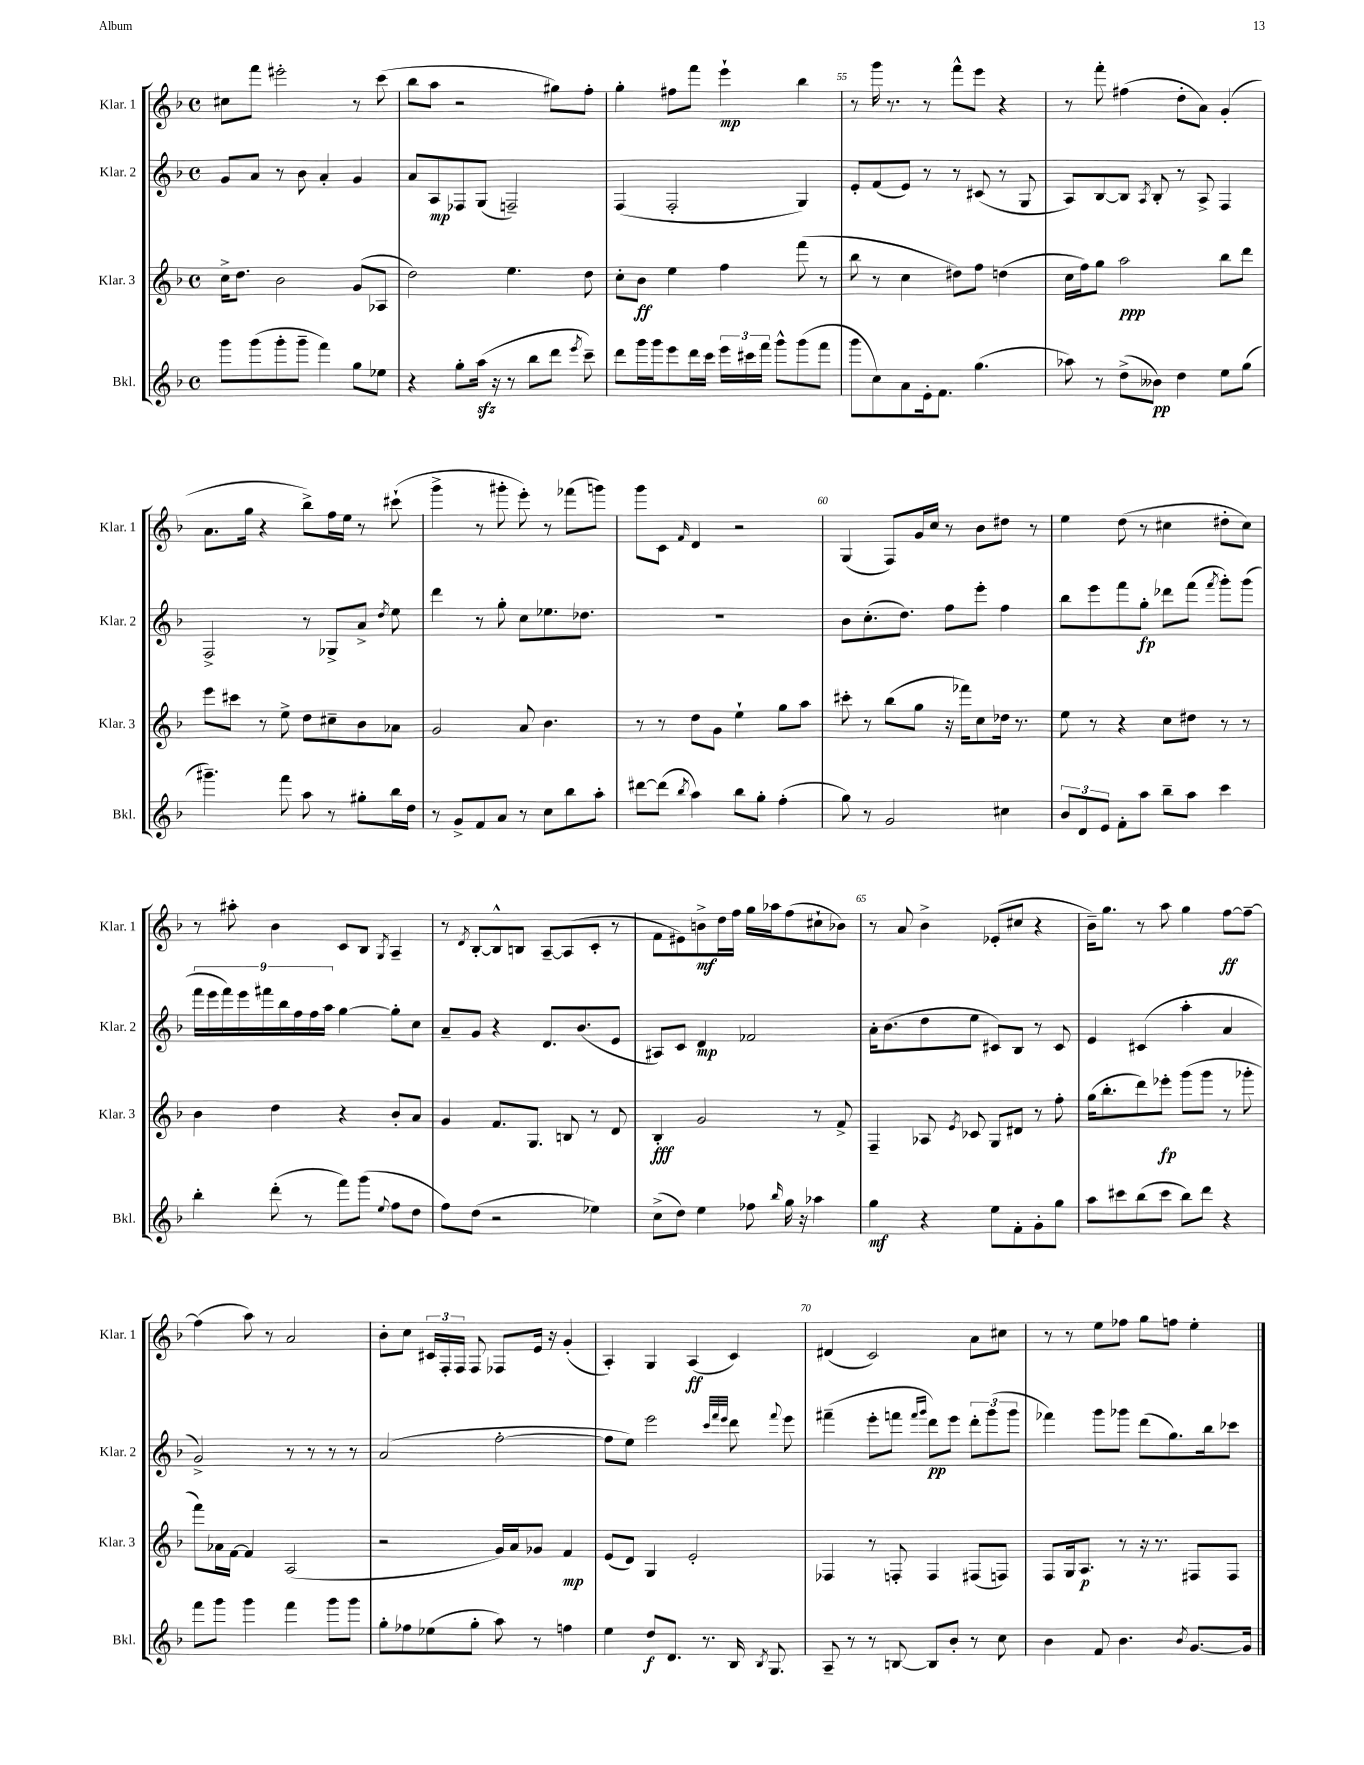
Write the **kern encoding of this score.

**kern	**dynam	**kern	**dynam	**kern	**dynam	**kern	**dynam
*part4	*part4	*part3	*part3	*part2	*part2	*part1	*part1
*staff4	*staff4	*staff3	*staff3	*staff2	*staff2	*staff1	*staff1
*I"Bkl.	*	*I"Klar. 3	*	*I"Klar. 2	*	*I"Klar. 1	*
*I'Bkl.	*	*I'Klar. 3	*	*I'Klar. 2	*	*I'Klar. 1	*
*clefG2	*	*clefG2	*	*clefG2	*	*clefG2	*
*k[b-]	*	*k[b-]	*	*k[b-]	*	*k[b-]	*
*M4/4	*	*M4/4	*	*M4/4	*	*M4/4	*
*met(c)	*	*met(c)	*	*met(c)	*	*met(c)	*
=52	=52	=52	=52	=52	=52	=52	=52
8ggg\L	.	16cc^\KL	.	8g/L	.	8cc#X\L	.
.	.	8.dd\J	.	.	.	.	.
(8ggg\	.	.	.	8a/J	.	8fff\J	.
8ggg'\	.	2b-\	.	8r	.	2eee#X'\	.
8ggg~\J	.	.	.	8b-\	.	.	.
4fff\)	.	.	.	4a'/	.	.	.
8gg\L	.	(8g/L	.	4g/	.	8r	.
8ee-X\J	.	8A-X/J	.	.	.	(8ccc\	.
=53	=53	=53	=53	=53	=53	=53	=53
4r	.	2dd\)	.	8a/L	.	8bb-\L	.
.	.	.	.	8A/	mp	8aa\J	.
8gg'\L	.	.	.	8F-X/	.	2r	.
(16aazz\Jk	.	.	.	(8G/J	.	.	.
16r	.	.	.	.	.	.	.
8r	.	4.ee\	.	2Fn~/)	.	.	.
8bb-\L	.	.	.	.	.	.	.
8ddd\J	.	.	.	.	.	8gg#X\L)	.
8qeee/	.	.	.	.	.	.	.
8ccc~\)	.	8dd\	.	.	.	8ff'\J	.
=54	=54	=54	=54	=54	=54	=54	=54
8ddd\L	.	8cc'\L	.	(4F/	.	4gg'\	.
16ggg\L	.	8b-\J	ff	.	.	.	.
16ggg\J	.	.	.	.	.	.	.
8eee\	.	4ee\	.	2F'/	.	8ff#X\L	.
16ddd\L	.	.	.	.	.	8fff\J	.
16ccc\JJ	.	.	.	.	.	.	.
24eee\LL	.	4ff\	.	.	.	4eee`\	mp
24ccc#X\	.	.	.	.	.	.	.
24fff\JJ	.	.	.	.	.	.	.
8ggg^^\L	.	.	.	.	.	.	.
(8ggg\	.	(8fff\	.	4G/)	.	4bb-\	.
8fff\J	.	8r	.	.	.	.	.
=55	=55	=55	=55	=55	=55	=55	=55
8ggg\L	.	8bb-\	.	8e'/L	.	8r	.
8cc\)	.	8r	.	(8f/	.	16ggg\	.
.	.	.	.	.	.	8.r	.
8a\	.	4cc\	.	8e/J)	.	.	.
16e'\k	.	.	.	8r	.	8r	.
8.f\J	.	.	.	.	.	.	.
.	.	8dd#X\L)	.	8r	.	8fff^^\L	.
(4.gg\	.	8ff\J	.	(8c#X/	.	8eee\J	.
.	.	(4ddn\	.	8r	.	4r	.
.	.	.	.	8G/	.	.	.
=56	=56	=56	=56	=56	=56	=56	=56
8aa-X\)	.	16cc\LL	.	8A/L)	.	8r	.
.	.	16ff\J)	.	.	.	.	.
8r	.	8gg\J	.	[8B-/	.	8fff'\	.
(8dd^\L	.	2aa\	ppp	8B-/J]	.	(4ff#X\	.
.	.	.	.	8qA/	.	.	.
8b--X\J)	pp	.	.	8B-'/	.	.	.
4dd\	.	.	.	8r	.	8dd'\L	.
.	.	.	.	8A^/	.	8a\J)	.
8ee\L	.	8bb-\L	.	4F/	.	(4g'/	.
(8gg\J	.	8ddd\J	.	.	.	.	.
!!LO:LB:g=z
=57	=57	=57	=57	=57	=57	=57	=57
4.ggg#X~\)	.	8eee\L	.	2F^/	.	8.a\L	.
.	.	8ccc#X\J	.	.	.	.	.
.	.	.	.	.	.	16gg\Jk	.
.	.	8r	.	.	.	4r	.
8fff\	.	8ee^\	.	.	.	.	.
8aa\	.	8dd\L	.	8r	.	8bb-^\L)	.
8r	.	8cc#X~\	.	8G-X^/L	.	16ff\L	.
.	.	.	.	.	.	16ee\JJ	.
8gg#X'\L	.	8b-\	.	8a^/J	.	8r	.
.	.	.	.	8qdd/	.	.	.
16bb-\L	.	8a-X\J	.	8ee\	.	(8ccc#X`\	.
16dd\JJ	.	.	.	.	.	.	.
=58	=58	=58	=58	=58	=58	=58	=58
8r	.	2g/	.	4ddd\	.	4ggg^\	.
8g^/L	.	.	.	.	.	.	.
8f/	.	.	.	8r	.	8r	.
8a/J	.	.	.	8gg'\	.	8ggg#X'\	.
8r	.	8a/	.	8cc\L	.	8eee'\)	.
8cc\L	.	4.b-\	.	8.ee-X\	.	8r	.
8bb-\	.	.	.	.	.	(8fff-X\L	.
.	.	.	.	8.dd-X\J	.	.	.
8aa'\J	.	.	.	.	.	8gggn\J)	.
=59	=59	=59	=59	=59	=59	=59	=59
[8ddd#X\L	.	8r	.	1r	.	8ggg\L	.
(8ddd#\J]	.	8r	.	.	.	8c\J	.
8qbb-/	.	.	.	.	.	16qqf/	.
4aa\)	.	8dd\L	.	.	.	4d/	.
.	.	8g\J	.	.	.	.	.
8bb-\L	.	4ee`\	.	.	.	2r	.
8gg'\J	.	.	.	.	.	.	.
(4ff'\	.	8gg\L	.	.	.	.	.
.	.	8aa\J	.	.	.	.	.
=60	=60	=60	=60	=60	=60	=60	=60
8gg\)	.	8ccc#X'\	.	8b-\L	.	(4G/	.
8r	.	8r	.	(8.cc'\	.	.	.
2g/	.	(8bb-\L	.	.	.	8F/L)	.
.	.	.	.	8.dd\J)	.	.	.
.	.	8gg\J	.	.	.	16g/L	.
.	.	.	.	.	.	16cc/JJ	.
.	.	16r	.	8ff\L	.	8r	.
.	.	16fff-X\KL)	.	.	.	.	.
.	.	8cc\	.	8eee'\J	.	8b-\L	.
4cc#X\	.	16dd-X\Jk	.	4ff\	.	8dd#X\J	.
.	.	8.r	.	.	.	.	.
.	.	.	.	.	.	8r	.
=61	=61	=61	=61	=61	=61	=61	=61
12b-/L	.	8ee\	.	8bb-\L	.	4ee\	.
12d/	.	.	.	.	.	.	.
.	.	8r	.	8eee\	.	.	.
12e/J	.	.	.	.	.	.	.
8f'\L	.	4r	.	8fff\	.	(8dd\	.
8aa\J	.	.	.	8gg'\J	fp	8r	.
8bb-~\L	.	8cc\L	.	8ddd-X\L	.	4cc#X\	.
8aa\J	.	8dd#X\J	.	(8fff\J	.	.	.
.	.	.	.	8qfff/	.	.	.
4ccc\	.	8r	.	8ggg'\L)	.	8dd#X'\L	.
.	.	8r	.	(8ggg\J	.	8cc#\J)	.
!!LO:LB:g=z
=62	=62	=62	=62	=62	=62	=62	=62
4bb-'\	.	4b-\	.	18fff\LL	.	8r	.
.	.	.	.	18eee\	.	.	.
.	.	.	.	18fff\)	.	.	.
.	.	.	.	.	.	8aa#X'\	.
.	.	.	.	18eee\	.	.	.
.	.	.	.	18fff#X\	.	.	.
(8ddd'\	.	4dd\	.	.	.	4b-\	.
.	.	.	.	18bb-\	.	.	.
.	.	.	.	18ff\	.	.	.
8r	.	.	.	.	.	.	.
.	.	.	.	18ff\	.	.	.
.	.	.	.	18aa\JJ	.	.	.
8fff\L)	.	4r	.	[4gg\	.	8c/L	.
(8ggg\J	.	.	.	.	.	8B-/J	.
8qqee/	.	.	.	.	.	8qG/	.
8ff\L	.	8b-'/L	.	8gg'\L]	.	4A~/	.
8dd\J	.	8a/J	.	8cc\J	.	.	.
=63	=63	=63	=63	=63	=63	=63	=63
8ff\L)	.	4g/	.	8a~/L	.	8r	.
.	.	.	.	.	.	8qd/	.
(8dd\J	.	.	.	8g/J	.	[8B-'/L	.
2r	.	8.f/L	.	4r	.	8B-^^/]	.
.	.	.	.	.	.	8Bn/J	.
.	.	8.G/J	.	.	.	.	.
.	.	.	.	8.d/L	.	[8A~/L	.
.	.	8Bn/	.	.	.	(8A/]	.
.	.	.	.	(8.b-/	.	.	.
4ee-X\)	.	8r	.	.	.	8c'/J	.
.	.	8d/	.	8e/J	.	8r	.
=64	=64	=64	=64	=64	=64	=64	=64
(8cc^\L	.	4B-'/	fff	8A#X/L)	.	8f\L	.
8dd\J)	.	.	.	8c/J	.	8e#X\)	.
4ee\	.	2g/	.	4d/	mp	8bn^\	mf
.	.	.	.	.	.	16dd\L	.
.	.	.	.	.	.	16ff\JJ	.
8ff-X\	.	.	.	2f-X/	.	16gg\LL	.
.	.	.	.	.	.	16aa-X\J	.
16qqbb-/	.	.	.	.	.	.	.
16gg\	.	.	.	.	.	(8ff\	.
16r	.	.	.	.	.	.	.
4aa-X\	.	8r	.	.	.	8cc#X`\	.
.	.	8f^/	.	.	.	8b-X\J)	.
=65	=65	=65	=65	=65	=65	=65	=65
4gg\	mf	4F~/	.	16a'\KL	.	8r	.
.	.	.	.	(8.b-\	.	.	.
.	.	.	.	.	.	8a/	.
4r	.	8A-X/	.	8dd\	.	4b-^\	.
.	.	8qe/	.	.	.	.	.
.	.	8c-X/	.	8ee\J	.	.	.
8ee\L	.	8G/L	.	8c#X/L)	.	(8e-X'/L	.
8f'\	.	8d#X/J	.	8B-/J	.	8cc#X/J	.
8g'\	.	8r	.	8r	.	4r	.
8gg\J	.	8ff'\	.	8c#/	.	.	.
=66	=66	=66	=66	=66	=66	=66	=66
8aa\L	.	(16gg\KL	.	4e/	.	16b-~\KL)	.
.	.	8.bb-'\	.	.	.	8.gg\J	.
8ccc#X\	.	.	.	.	.	.	.
(8bb-\	.	8ddd\)	.	(4c#X/	.	8r	.
8ccc#\J	.	8eee-X'\J	fp	.	.	8aa\	.
8bb-\L)	.	(8ggg\L	.	4aa'\	.	4gg\	.
8ddd\J	.	8ggg\J	.	.	.	.	.
4r	.	8r	.	4a/	.	[8ff\L	ff
.	.	8ggg-X'\	.	.	.	8ff~\J_	.
!!LO:LB:g=z
=67	=67	=67	=67	=67	=67	=67	=67
8fff\L	.	8fff\L)	.	2g^/)	.	(4ff\]	.
8ggg\J	.	16a-X\L	.	.	.	.	.
.	.	[16f\JJ	.	.	.	.	.
4ggg\	.	4f/]	.	.	.	8aa\)	.
.	.	.	.	.	.	8r	.
4fff\	.	(2A/	.	8r	.	2a/	.
.	.	.	.	8r	.	.	.
8ggg\L	.	.	.	8r	.	.	.
8ggg\J	.	.	.	8r	.	.	.
=68	=68	=68	=68	=68	=68	=68	=68
8gg'\L	.	2r	.	(2a/	.	8b-'\L	.
8ff-X\	.	.	.	.	.	8cc\J	.
(8ee-X\	.	.	.	.	.	24c#X/LL	.
.	.	.	.	.	.	24F'/	.
.	.	.	.	.	.	24F/JJ	.
8gg'\J	.	.	.	.	.	8F/	.
8aa\)	.	16g/LL)	.	[2ff'\	.	8F-X/L	.
.	.	16a/J	.	.	.	.	.
8r	.	8g-X/J	.	.	.	16e/Jk	.
.	.	.	.	.	.	16r	.
4ffn\	.	4f/	mp	.	.	(4g'/	.
=69	=69	=69	=69	=69	=69	=69	=69
4ee\	.	(8e/L	.	8ff\L]	.	4A'/)	.
.	.	8d/J)	.	8ee\J)	.	.	.
8dd/L	f	4G/	.	2eee\	.	4G/	.
8.d/J	.	.	.	.	.	.	.
.	.	2e'/	.	.	.	(4A/	ff
8.r	.	.	.	.	.	.	.
.	.	.	.	32qqccc/LLL	.	.	.
.	.	.	.	32qqfff/	.	.	.
.	.	.	.	32qqeee/JJJ	.	.	.
16B-/	.	.	.	8ddd\	.	4c/)	.
8qB-/	.	.	.	.	.	.	.
8.G/	.	.	.	.	.	.	.
.	.	.	.	8qqfff/	.	.	.
.	.	.	.	8eee\	.	.	.
=70	=70	=70	=70	=70	=70	=70	=70
8A~/	.	4F-X/	.	(4fff#X~\	.	(4d#X/	.
8r	.	.	.	.	.	.	.
8r	.	8r	.	8eee'\L	.	2c/)	.
[8Bn/	.	8Fn'/	.	8fffn\J	.	.	.
.	.	.	.	16qqfff/LL	.	.	.
.	.	.	.	16qqggg/JJ	.	.	.
8B/L]	.	4F/	.	8ddd\L)	pp	.	.
8b-'/J	.	.	.	8eee\J	.	.	.
8r	.	(8F#X/L	.	12ddd'\L	.	8a\L	.
.	.	.	.	(12ggg\	.	.	.
8cc\	.	8Fn/J)	.	.	.	8cc#X\J	.
.	.	.	.	12ggg\J	.	.	.
=71	=71	=71	=71	=71	=71	=71	=71
4b-\	.	8F/L	.	4fff-X\)	.	8r	.
.	.	16G/k	.	.	.	8r	.
.	.	8.A/J	p	.	.	.	.
8f/	.	.	.	8ggg\L	.	8ee\L	.
4.b-\	.	8r	.	8ggg-X\J	.	8ff-X\J	.
.	.	16r	.	(8ddd\L	.	8gg\L	.
.	.	8.r	.	.	.	.	.
.	.	.	.	8.gg\)	.	8ffn\J	.
8qb-/	.	.	.	.	.	.	.
[8.g/L	.	8F#X/L	.	.	.	4ee'\	.
.	.	.	.	16bb-\k	.	.	.
.	.	8F#/J	.	8ccc-X\J	.	.	.
16g/Jk]	.	.	.	.	.	.	.
==	==	==	==	==	==	==	==
*-	*-	*-	*-	*-	*-	*-	*-
